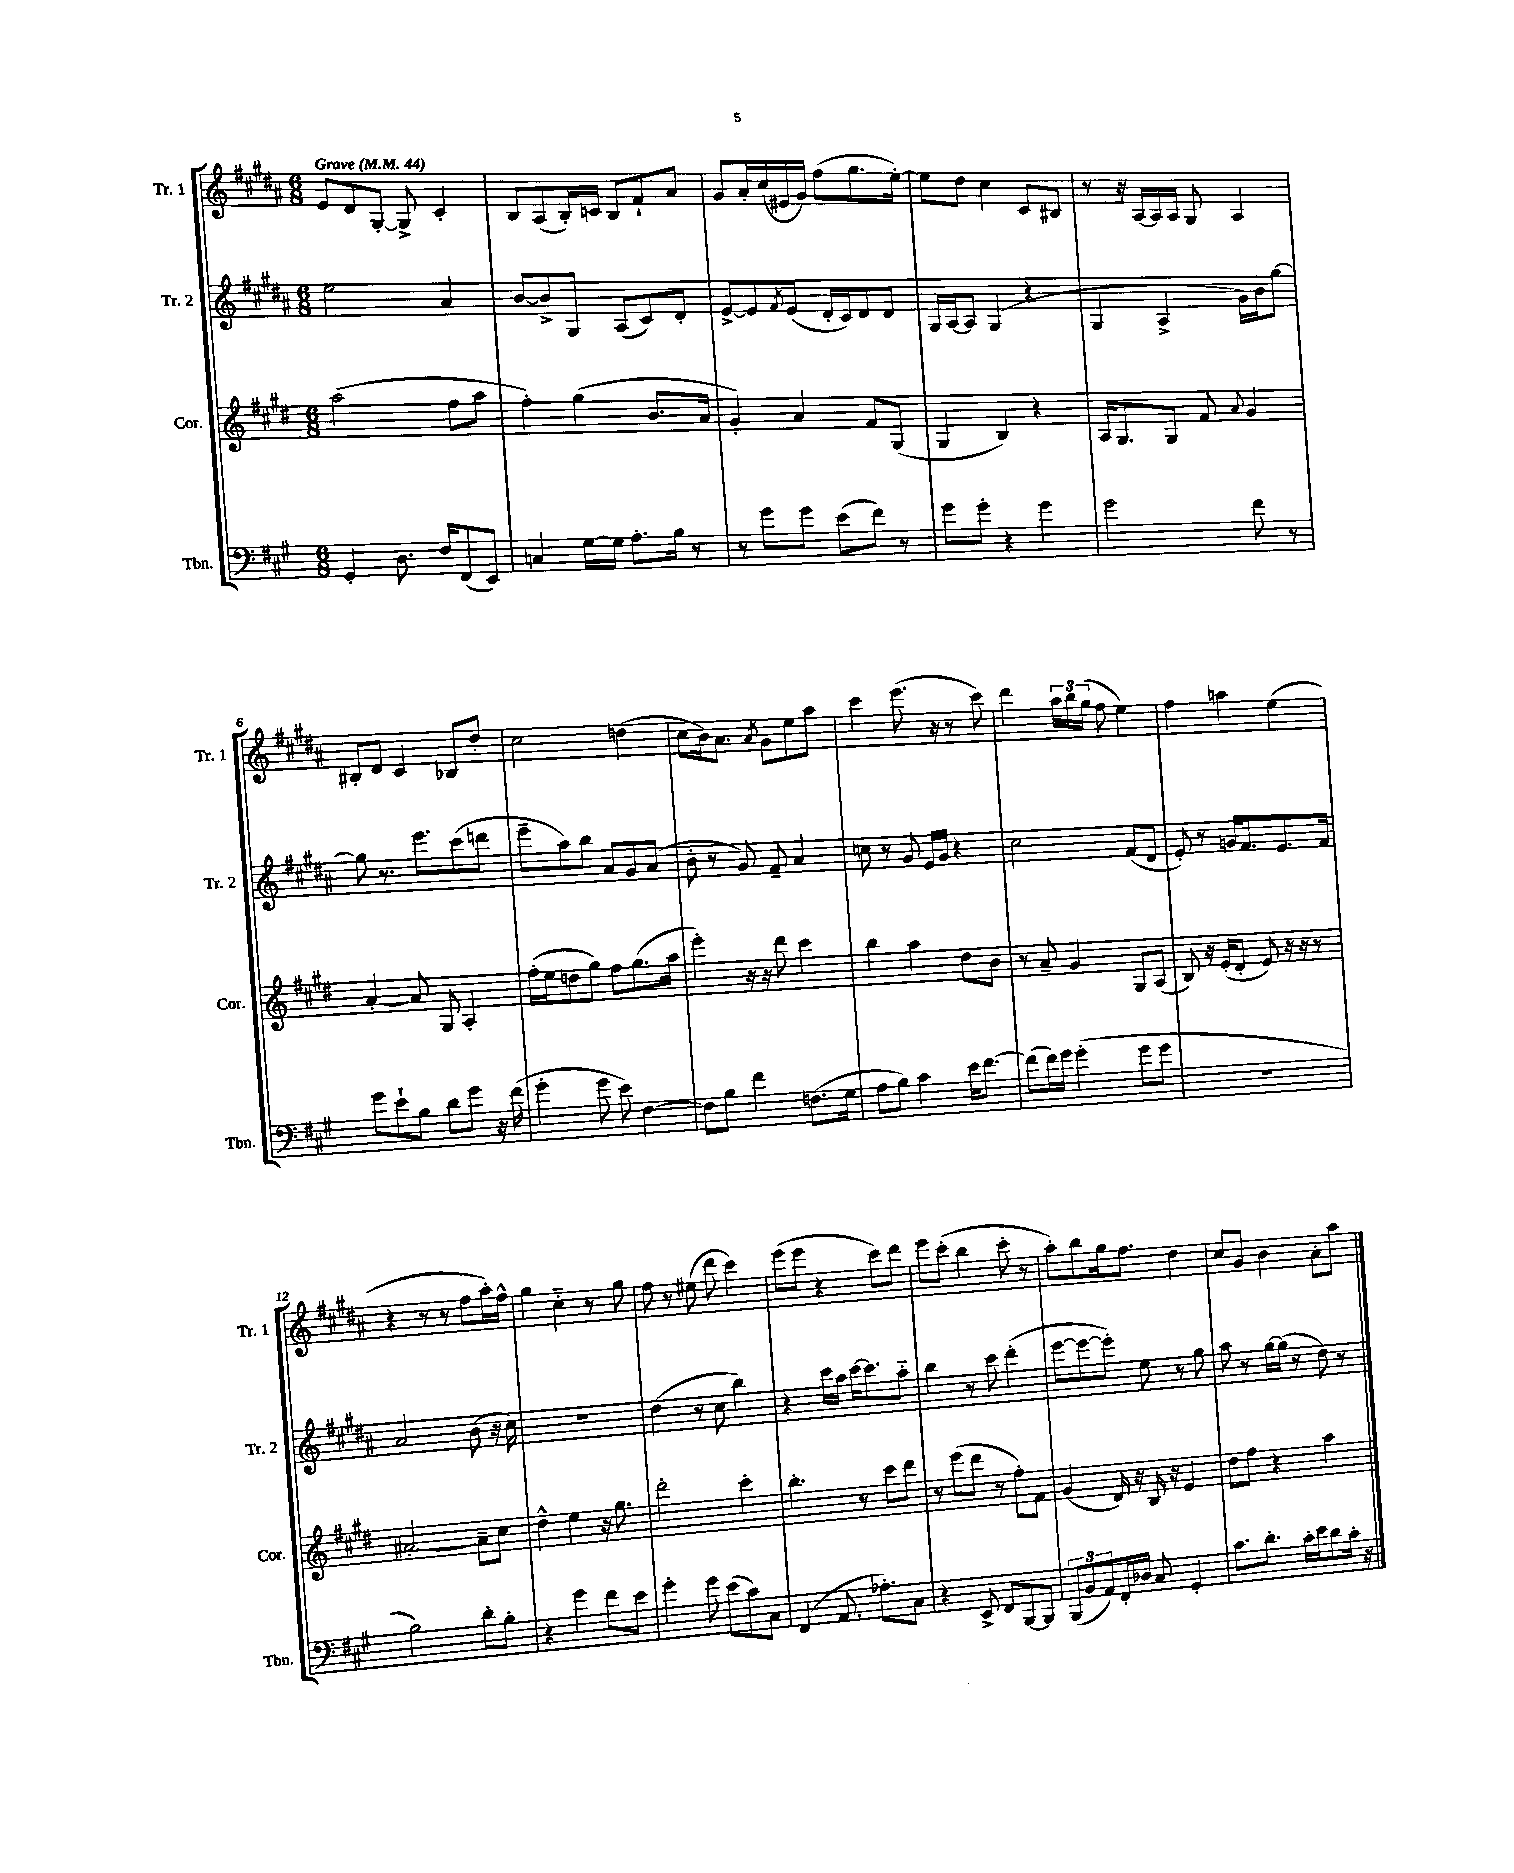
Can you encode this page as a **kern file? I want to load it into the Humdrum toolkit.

**kern	**kern	**kern	**kern
*staff4	*staff3	*staff2	*staff1
*clefF4	*clefG2	*clefG2	*clefG2
*k[f#c#g#]	*k[f#c#g#d#]	*k[f#c#g#d#a#]	*k[f#c#g#d#a#]
*M6/8	*M6/8	*M6/8	*M6/8
*MM44	*MM44	*MM44	*MM44
4GG#'	(2aa	2ee	8e
.	.	.	8d#
8.D	.	.	[8G#'
.	.	.	8G#^]
16F#	.	.	.
(8FF#	8ff#	4a#	4c#'
8EE)	8aa	.	.
=	=	=	=
4C	4ff#')	[8b	8B
.	.	8b^]	(8A#
[16G#	(4gg#	8G#	16B')
16G#]	.	.	16c
8.A'	.	(8A#	8B
.	8.b	8c#)	8f#`
16B	.	.	.
8r	.	8d#'	8a#
.	16a	.	.
=	=	=	=
8r	4g#')	[8e^	8g#
8g#	.	8e]	16a#'
.	.	.	(16cc#
.	.	8qf#	.
8g#	4a	(8e	16e#
.	.	.	16g#)
(8e	.	16d#'	(8ff#
.	.	16c#)	.
8f#)	8f#	8d#	8.gg#
8r	(8G#	8d#	.
.	.	.	[16ee')
=	=	=	=
8g#	4G#	16G#	8ee]
.	.	[16A#	.
8g#'	.	8A#]	8dd#
4r	4B)	(4G#	4cc#
4g#	4r	4r	8c#
.	.	.	8B#
=	=	=	=
2g#	16A	4G#	8r
.	8.G#	.	.
.	.	.	16r
.	.	.	[16A#
.	8G#	4A#^	16A#]
.	.	.	16A#
.	8f#	.	8G#
.	8qqa	.	.
8f#	4g#	16g#)	4A#
.	.	16b	.
8r	.	[8gg#	.
=	=	=	=
8g#	[4a'	8gg#]	8B#'
8e`	.	8.r	8d#
8B	8a]	.	4c#
.	.	8.eee	.
8d	8G#	.	.
8g#	4A'	(8ccc#	8B-
16r	.	8ddd	8dd#'
(16f#	.	.	.
=	=	=	=
4g#'	(16ff#'	8eee~	2cc#
.	16ee	.	.
.	8dd	8aa#)	.
8g#	8gg#)	8bb	.
8e)	8ff#	8a#	.
[4F#	(8.gg#	8g#	(4dd
.	.	(8a#	.
.	16aa	.	.
=	=	=	=
8F#]	4eee')	8b'	8cc#
8B	.	8r	16b)
.	.	.	8.a#
4f#	16r	8g#)	.
.	16r	.	.
.	.	.	8qa#
.	8ddd#	8f#~	8g#
(8.F	4ccc#	4a#	8ee
.	.	.	8aa#
16G#	.	.	.
=	=	=	=
8A	4bb	8cc	4ccc#
8B)	.	8r	.
4c#	4aa	8g#	(8.eee
.	.	16e	.
.	.	16g#	16r
16e	8dd#	4r	8r
[8.f#	.	.	.
.	8b	.	8ccc#)
=	=	=	=
(8f#]	8r	2cc#	4ddd#
16f#)	8a~	.	.
16g#	.	.	.
(4g#'	4g#	.	24aa#
.	.	.	24bb
.	.	.	(24gg#
.	.	.	8ff#
8g#	8G#	(8f#	4ee)
8g#	(8A	8d#	.
=	=	=	=
2.r	8B)	8e')	4ff#
.	16r	8r	.
.	(16e'	.	.
.	8d#'	16g	4aa
.	.	8.f#	.
.	8e)	.	.
.	16r	8.e	(4ee
.	16r	.	.
.	8r	.	.
.	.	16f#	.
=	=	=	=
2B)	[2a#'	2a#	4r
.	.	.	8r
.	.	.	8r
8d'	8a#~]	(8b	8ff#
8B'	8cc#	16r	16aa#')
.	.	16cc#)	16ff#^^
=	=	=	=
4r	4dd#^^	2.r	4gg#
4g#	4ee	.	4cc#'~
8f#	16r	.	8r
.	8.gg#	.	.
8e	.	.	8gg#
=	=	=	=
4g#'	2ddd#'	(4dd#	8ff#
.	.	.	8r
8g#	.	8r	(8ee#
(8e	.	8cc#	8ddd#
8c#)	4ccc#'	4bb)	4ccc#)
8C#	.	.	.
=	=	=	=
(4FF#	4.bb'	4r	(8eee
.	.	.	8eee
8.AA	.	16ccc#	4r
.	.	16aa#	.
.	8r	[16ccc#	.
8.A-')	.	8.ccc#]	.
.	8ccc#	.	8ccc#)
8C#	8ddd#	8aa#'~	8ddd#
=	=	=	=
4r	8r	4bb	8eee
.	(8eee	.	(8ccc#'
8EE^	8ddd#	8r	4bb
8FF#	8r	8ccc#	.
[8BBB	8ff#')	(4ddd#'	8ccc#'
8BBB]	8f#	.	8r
=	=	=	=
(12BBB	(4g#	[8eee	8aa#')
12BB	.	.	.
.	.	8eee_	8bb
12AA)	.	.	.
16FF#'	16d#)	8eee'])	16gg#
16D-	16r	.	8.ff#
8C#	16B	8ee	.
.	16r	.	.
4GG#'	4e	8r	4dd#
.	.	8gg#	.
=	=	=	=
8.c#	8dd#	8aa#	8cc#
.	8ff#	8r	8g#
8.d'	.	.	.
.	4r	[16gg#	4b
.	.	(16gg#]	.
16c#'	.	8r	.
16e	.	.	.
8d	4aa	8dd#)	8a#'
16c#'	.	8r	8aa#
16r	.	.	.
==	==	==	==
*-	*-	*-	*-
